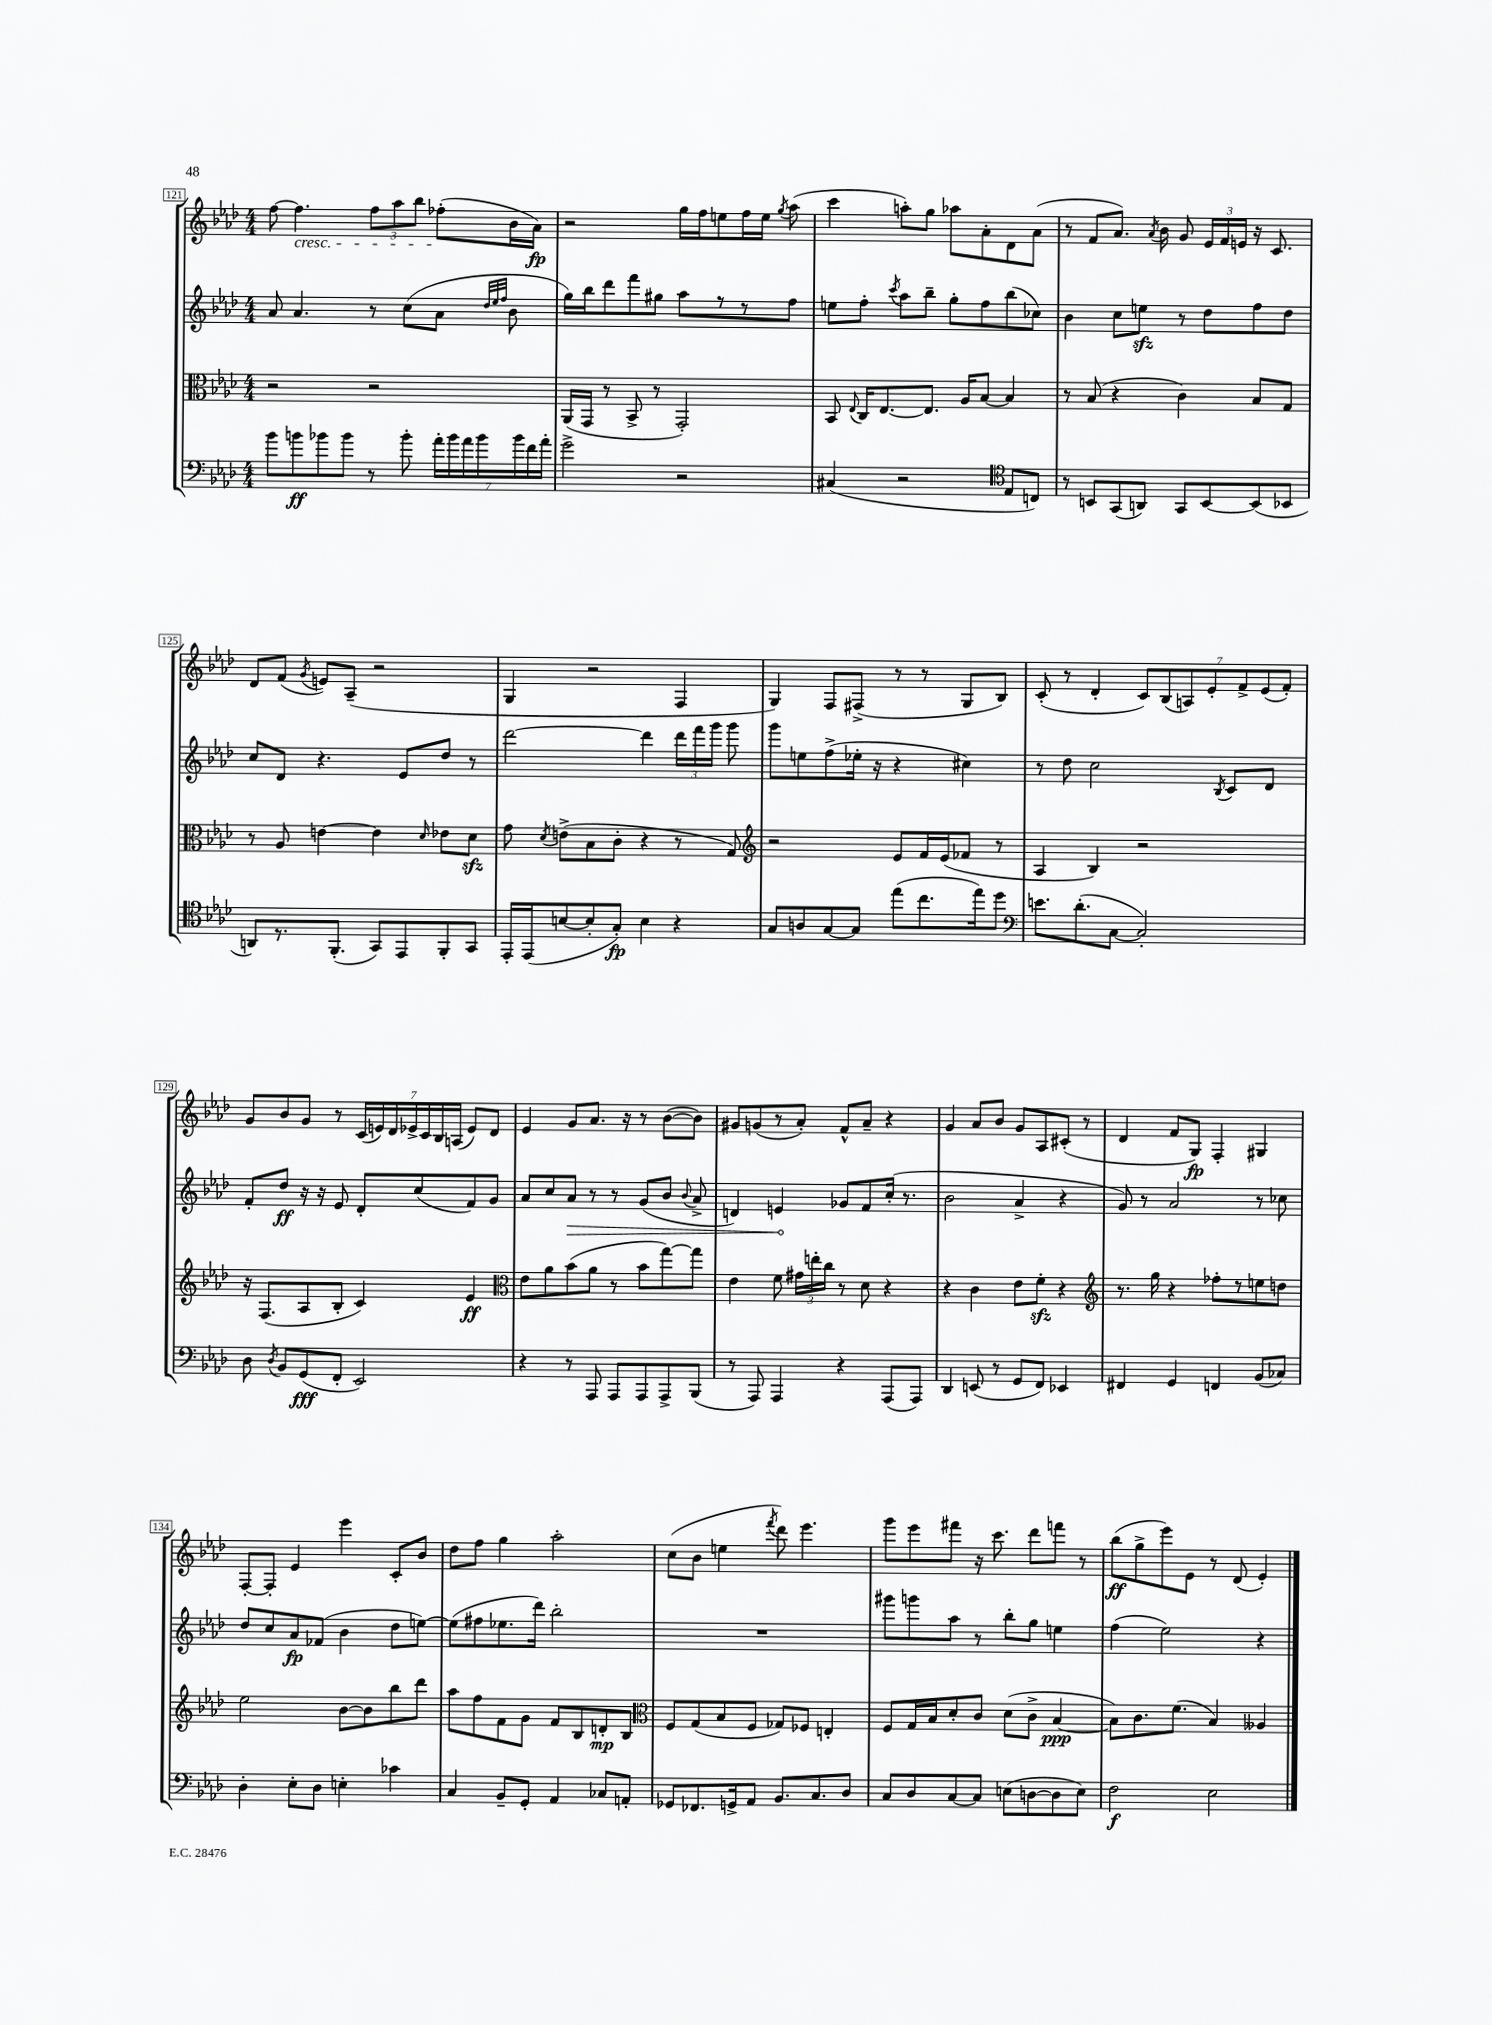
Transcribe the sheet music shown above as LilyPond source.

<<
\new StaffGroup <<
\new Staff = "s0" {
    \clef treble \key aes \major \numericTimeSignature \time 4/4
    \autoBeamOff f''8~ f''4.\cresc \tuplet 3/2 { f''8[ aes''8 bes''8] } fes''8[-.\!( bes'16 aes'16]\fp) |
    r2 g''16[ f''16 e''8 f''16 e''16] \acciaccatura { g''8 } aes''8( |
    c'''4 a''8[-.) g''8] aes''8[ aes'8-. des'8 aes'8]( |
    r8 f'8[ aes'8.]) \acciaccatura { aes'8 } bes'16 g'8 \tuplet 3/2 { ees'16[ f'16 e'16] } r16 c'8. |
    des'8[ f'8]( \acciaccatura { g'8 } e'8[) aes8]--( r2 |
    g4 r2 f4 |
    g4) f8[ fis8]->( r8 r8 g8[ bes8]) |
    c'8-.( r8 des'4-. \tuplet 7/4 { c'8[) bes8( a8) ees'8-. f'8-> ees'8( f'8]-.) } |
    g'8[ bes'8 g'8] r8 \tuplet 7/4 { c'16[( e'16) des'16 ees'16-> c'16 bes16 a16]( } ees'8[) des'8] |
    ees'4 g'8[ aes'8.] r16 r8 bes'8[~( bes'8]) |
    gis'8[ g'8( r8 aes'8]-.) f'8[-^ aes'8]-- r4 |
    g'4 aes'8[ bes'8] g'8[ aes8 cis'8]-.( r8 |
    des'4 f'8[ g8]\fp) f4-. gis4 |
    f8[~-. f8]-. ees'4 ees'''4 c'8[-. bes'8] |
    des''8[ f''8] g''4 aes''2-. |
    c''8[( bes'8] e''4 \acciaccatura { f'''8 } des'''8) ees'''4. |
    g'''8[ ees'''8 fis'''8] r16 c'''8. des'''8[ f'''8] r8 |
    bes''8[\ff( g''8-> ees'''8) ees'8] r8 des'8( ees'4-.) \bar "|." |
}
\new Staff = "s1" {
    \clef treble \key aes \major \numericTimeSignature \time 4/4
    \autoBeamOff aes'8 aes'4. r8 c''8[( aes'8] \grace { des''32[ ees''32 f''32] } bes'8 |
    g''16[) bes''16 des'''8 f'''8 gis''8] aes''8[ r8 r8 f''8] |
    e''8[ f''8]-. \acciaccatura { c'''8 } aes''8[ bes''8]-- g''8[-. f''8 bes''8( ces''8]) |
    bes'4 c''8[ e''8]\sfz r8 des''8[ f''8 des''8] |
    c''8[ des'8] r4. ees'8[ des''8] r8 |
    des'''2~ des'''4 \tuplet 3/2 { des'''16[ f'''16 g'''16] } g'''8 |
    g'''8[ e''8 f''8->( ees''16]-. r16 r4 cis''4) |
    r8 des''8 c''2 \acciaccatura { bes8 } c'8[ des'8] |
    f'8[-. des''8]\ff r16 r16 ees'8 des'8[-. c''8( f'8) g'8] |
    aes'8[ c''8 \once \override Hairpin.circled-tip = ##t aes'8]\> r8 r8 g'8[( bes'8] \appoggiatura { bes'8 } aes'8-> |
    d'4) e'4\! ges'8[ f'8 c''16]-.( r8. |
    bes'2 aes'4-> r4 |
    g'8) r8 aes'2 r8 ces''8 |
    des''8[ c''8 aes'8\fp fes'8]( bes'4 des''8[ e''8]~) |
    e''8[( fis''8 ees''8. des'''16]) bes''2-. |
    R1 |
    gis'''8[ g'''8 aes''8] r8 bes''8[-. g''8] e''4 |
    f''4( ees''2) r4 \bar "|." |
}
\new Staff = "s2" {
    \clef alto \key aes \major \numericTimeSignature \time 4/4
    \autoBeamOff r2 r2 |
    aes,16[( g,16] r8 bes,8-> r8 g,2-.) |
    bes,8 \appoggiatura { ees8 } c16[ ees8.~ ees8.] aes16[ bes8]~ bes4 |
    r8 bes8( r4 c'4) bes8[ g8] |
    r8 aes8 e'4~ e'4 \grace { des'16 } ees'8[ des'8]\sfz |
    g'8 \acciaccatura { des'8 } e'8[->( bes8 c'8]-. r4 r8 g8) |
    \clef treble r2 ees'8[ f'16 ees'16( fes'8] r8 |
    aes4 bes4) r2 |
    r16 f8.[( aes8 bes8]-. c'4) ees'4\ff |
    \clef alto ees'8[ aes'8 bes'8( aes'8] r8 bes'8[ g''8~) g''8] |
    ees'4 f'8 \tuplet 3/2 { gis'16[ e''16-. c''16] } r8 des'8 r4 |
    r4 c'4 ees'8[ f'8]-.\sfz r4 |
    \clef treble r8. g''16 r4 fes''8[-. r8 e''8 d''8] |
    ees''2 bes'8[~ bes'8 bes''8 des'''8] |
    aes''8[ f''8 f'8 g'8] f'8[ bes8 d'8-.\mp bes8] |
    \clef alto f8[ g8( bes8 f8] ges8[) fes8] e4-. |
    f8[ g16 bes16 des'8-. c'8] des'8[( c'8]-> bes4~\ppp |
    bes8[) c'8. f'8.]( bes4) aeses4 \bar "|." |
}
\new Staff = "s3" {
    \clef bass \key aes \major \numericTimeSignature \time 4/4
    \autoBeamOff bes'8[ b'8\ff bes'8 bes'8] r8 bes'8-. \tuplet 7/4 { aes'16[-. bes'16 aes'16 bes'16 bes'16 f'16 aes'16]-. } |
    g'2-> r2 |
    cis4( r2 \clef tenor ees8[ c8]) |
    r8 b,8[ g,8( a,8]) g,8[ b,8~ b,8( bes,8] |
    a,8[) r8. f,8.]-.( g,8[) ees,8 f,8-. g,8] |
    ees,16[-. ees,16( b8~ b8-. g8]-.\fp) b4 r4 |
    g8[ a8 g8~ g8] ees''8[( c''8. ees''16) des''8] |
    \clef bass e'8.[ des'8.-.( c8]~ c2-.) |
    des8 \acciaccatura { des8 } bes,8[ g,8\fff( f,8]-. ees,2) |
    r4 r8 aes,,8 aes,,8[ aes,,8 aes,,8-> bes,,8]( |
    r8 aes,,8) aes,,4 r4 aes,,8[( aes,,8]) |
    des,4 e,8( r8 g,8[ f,8]) ees,4 |
    fis,4 g,4 f,4 bes,8[( ces8]) |
    des4-. ees8[-. des8] e4-. ces'4 |
    c4 bes,8[-- g,8]-. aes,4 ces8[ a,8]-. |
    ges,8[ fes,8. g,16-> aes,8] bes,8.[ c8. des8] |
    c8[ des8 c8~ c8] e8[( d8~ d8 e8]) |
    f2\f ees2 \bar "|." |
}
>>
>>
\layout { \context { \Score currentBarNumber = #121 \override BarNumber.stencil = #(make-stencil-boxer 0.1 0.3 ly:text-interface::print) } }
